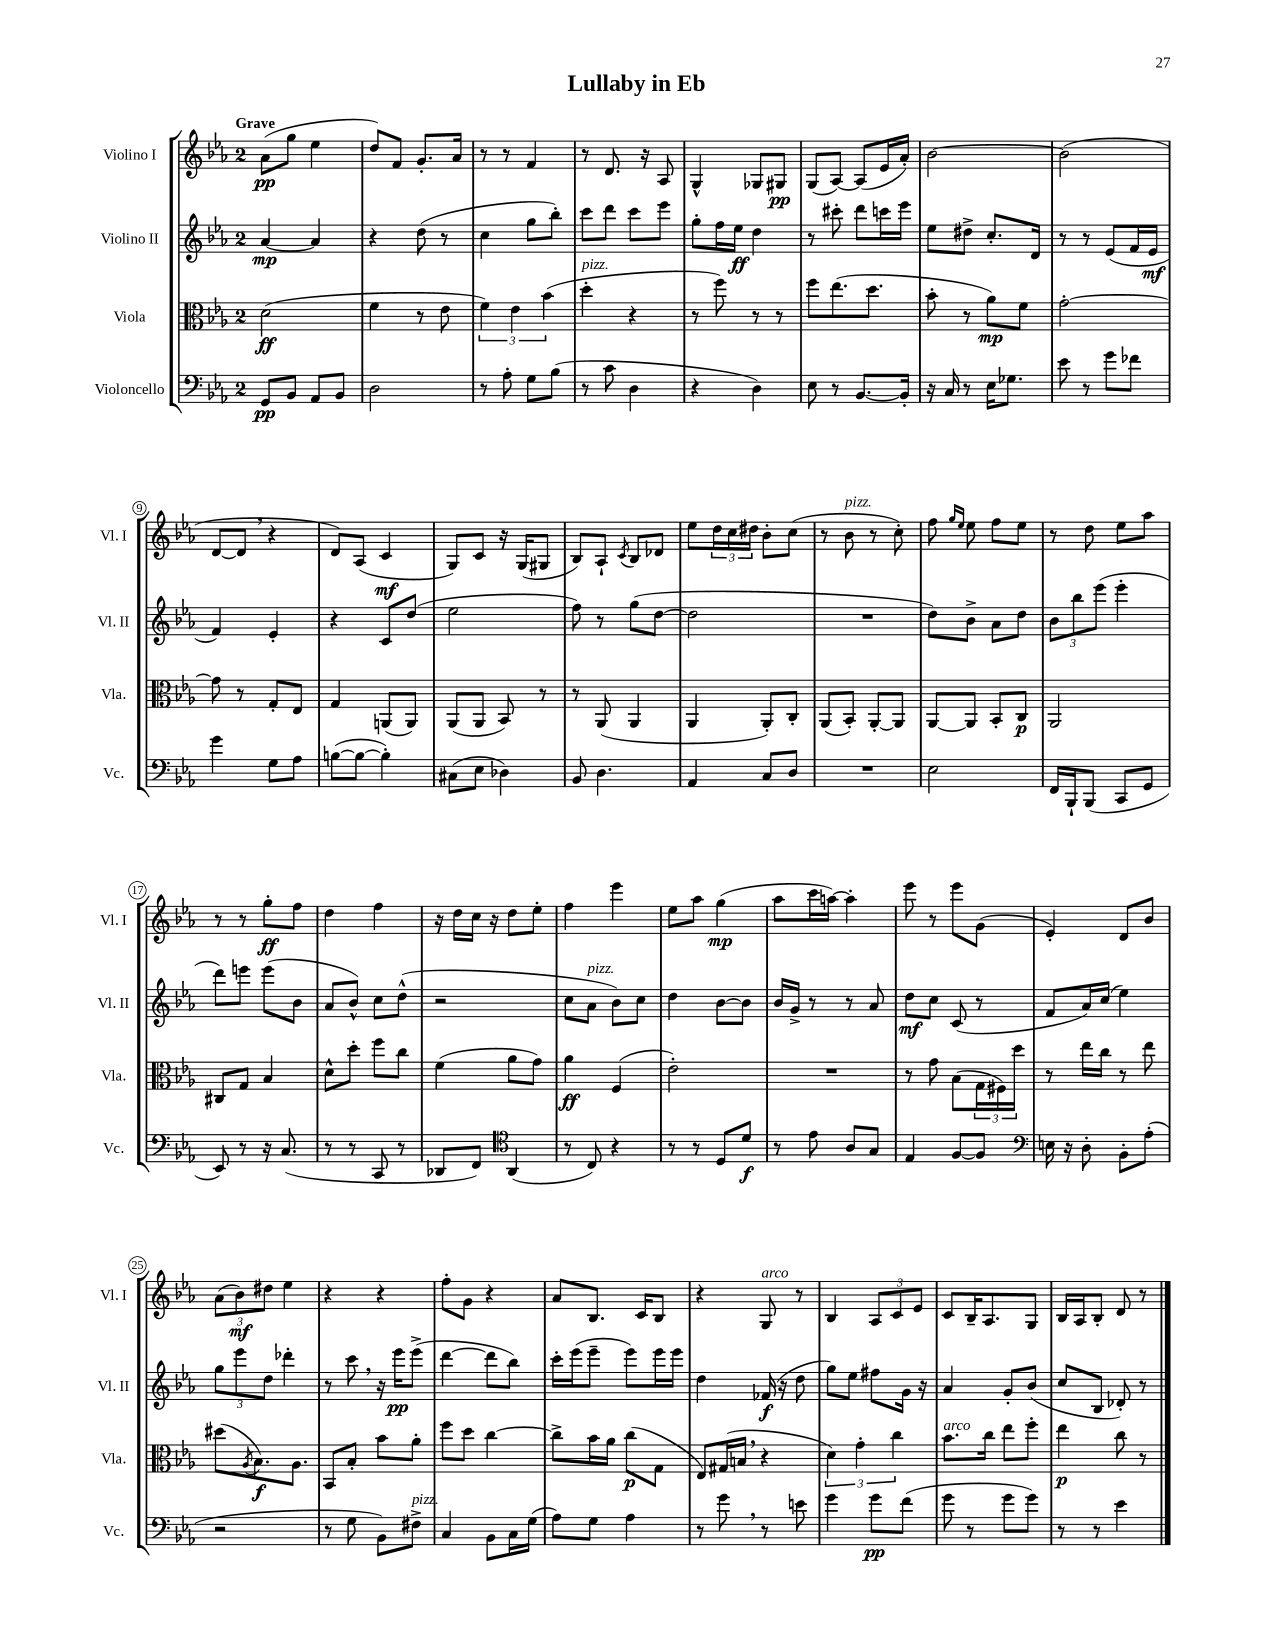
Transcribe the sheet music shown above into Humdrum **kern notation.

**kern	**kern	**kern	**kern
*staff4	*staff3	*staff2	*staff1
*clefF4	*clefC3	*clefG2	*clefG2
*k[b-e-a-]	*k[b-e-a-]	*k[b-e-a-]	*k[b-e-a-]
*M2/4	*M2/4	*M2/4	*M2/4
8GG/L	(2d\	[4a-/	(8a-\L
8BB-/J	.	.	8gg\J
8AA-/L	.	4a-/]	4ee-\
8BB-/J	.	.	.
=	=	=	=
2D\	4f\	4r	8dd/L)
.	.	.	8f/J
.	8r	(8dd\	8.g'/L
.	8e-\	8r	.
.	.	.	16a-/Jk
=	=	=	=
8r	6f\)	4cc\	8r
8A-'\	.	.	8r
.	6e-\	.	.
8G\L	.	8gg\L	4f/
.	(6b-\	.	.
(8B-\J	.	8bb-'\J)	.
=	=	=	=
8r	4dd'\	8ccc\L	8r
8c\	.	8ddd\J	8.d/
4D\	4r	8ccc\L	.
.	.	.	16r
.	.	8eee-\J	8A-/
=	=	=	=
4r	8r	8gg'\L	4G^^/
.	8ff\)	16ff\L	.
.	.	16ee-\JJ	.
4D\)	8r	4dd\	8G-/L
.	8r	.	8G#/J
=	=	=	=
8E-\	8ff\L	8r	(8G/L
8r	(8.ee-\	8ccc#'\	[8A-/J)
[8.BB-/L	.	8ddd\L	(8A-/]L
.	8.dd\J	.	.
.	.	16ccc\L	16e-/L
16BB-'/]Jk	.	16eee-\JJ	16a-'/JJ)
=	=	=	=
16r	8b-'\	8ee-\L	[2b-\
16C/	.	.	.
8r	8r	8dd#^\J	.
16E-\LK	8a-\L)	8.cc'/L	.
8.G-\J	.	.	.
.	8f\J	.	.
.	.	16d/Jk	.
=	=	=	=
8e-\	[2g'\	8r	(2b-\]
8r	.	8r	.
8g\L	.	(8e-/L	.
8f-\J	.	16f/L	.
.	.	16e-/JJ	.
=	=	=	=
4g\	8g\]	4f/)	[8d/L
.	8r	.	8d/]J
8G\L	8G'/L	4e-'/	4r
8A-\J	8E-/J	.	.
=	=	=	=
([8B\L	4G/	4r	8d/L)
8B\_J	.	.	(8A-/J
4B'\])	(8AA/L	8c/L	4c/
.	8AA/J)	(8dd/J	.
=	=	=	=
(8C#\L	(8AA-/L	2ee-\	8G/L)
8E-\J	8AA-/J	.	8c/J
4D-\)	8BB-/)	.	16r
.	.	.	(16G/LK
.	8r	.	8G#/J
=	=	=	=
8BB-/	8r	8ff\)	8B-/L)
4.D\	(8AA-/	8r	8A-`/J
.	.	.	8qc/
.	4AA-/	(8gg\L	8B-/L
.	.	[8dd\J	8d-/J
=	=	=	=
4AA-/	4AA-/	2dd\]	8ee-\L
.	.	.	24dd\L
.	.	.	24cc\
.	.	.	24dd#\JJ
8C/L	8AA-'/L)	.	8b-'\L
8D/J	8C'/J	.	(8cc\J
=	=	=	=
2r	(8AA-/L	2r	8r
.	8BB-'/J)	.	8b-\
.	[8AA-'/L	.	8r
.	8AA-/]J	.	8cc'\)
=	=	=	=
2E-\	[8AA-/L	8dd\L)	8ff\
.	.	.	16qqgg/LL
.	.	.	16qqee-/JJ
.	8AA-/]J	8b-^\J	8ee-\
.	8BB-'/L	8a-\L	8ff\L
.	8C/J	8dd\J	8ee-\J
=	=	=	=
16FF/LL	2AA-/	12b-\L	8r
16BBB-`/J	.	.	.
.	.	12bb-\	.
(8BBB-/J	.	.	8dd\
.	.	(12eee-\J	.
8CC/L	.	4eee-'\	8ee-\L
8GG/J	.	.	8aa-\J
=	=	=	=
8EE-/)	8C#/L	8ddd\L)	8r
8r	8G/J	8eee\J	8r
16r	4B-/	(8eee\L	8gg'\L
(8.C/	.	.	.
.	.	8b-\J	8ff\J
=	=	=	=
8r	8d^^\L	8a-/L	4dd\
8r	8dd'\J	8b-^^/J)	.
8CC/	8ff\L	8cc\L	4ff\
8r	8cc\J	(8dd^^\J	.
=	=	=	=
8DD-/L	(4f\	2r	16r
.	.	.	16dd\LL
8FF/J)	.	.	16cc\JJ
.	.	.	16r
*clefC4	*	*	*
(4AA-/	8a-\L	.	8dd\L
.	8g\J)	.	8ee-'\J
=	=	=	=
8r	4a-\	8cc\L	4ff\
8C/)	.	8a-\J	.
4r	(4F/	8b-\L)	4eee-\
.	.	8cc\J	.
=	=	=	=
8r	2e-'\)	4dd\	8ee-\L
8r	.	.	8aa-\J
8D/L	.	[8b-\L	(4gg\
8d/J	.	8b-\]J	.
=	=	=	=
8r	2r	16b-/LL	8aa-\L
.	.	16g^/JJ	.
8e-\	.	8r	16ccc\L
.	.	.	[16aa\JJ)
8A-/L	.	8r	4aa'\]
8G/J	.	8a-/	.
=	=	=	=
4E-/	8r	8dd\L	8eee-\
.	8g\	8cc\J	8r
[8F/L	(8B-\L	(8c/	8eee-\L
8F/]J	24G\L	8r	(8g\J
.	24F#\)	.	.
.	24dd\JJ	.	.
=	=	=	=
*clefF4	*	*	*
16E\	8r	8f/L	4e-'/)
16r	.	.	.
8D'\	16ee-\LL	16a-/L)	.
.	16cc\JJ	(16cc/JJ	.
8BB-'\L	8r	4ee-\)	8d/L
(8A-'\J	8ee-\	.	8b-/J
=	=	=	=
2r	(8dd#\L	12gg\L	(12a-\L
.	.	12eee-\	12b-\)
.	8qA-/	.	.
.	8.B-\)	.	.
.	.	12dd\J	12dd#\J
.	.	4ddd-'\	4ee-\
.	8.A-\J	.	.
=	=	=	=
8r	8BB-/L	8r	4r
8G\	8B-'/J	8ccc\	.
8BB-\L)	8b-\L	16r	4r
.	.	16eee-\LK	.
8F#^\J	8a-'\J	(8eee-^\J	.
=	=	=	=
4C/	8ff\L	[4ddd\	8ff'\L
.	8dd\J	.	8g\J
8BB-\L	[4cc\	8ddd\]L	4r
16C\L	.	8bb-\J)	.
(16G\JJ	.	.	.
=	=	=	=
8A-\L)	8cc^\]L	16ccc'\LL	8a-/L
.	.	(16eee-\J	.
8G\J	16b-\L	8eee-~\J	8.B-/J
.	16a-\JJ	.	.
4A-\	(8cc\L	8eee-\L)	.
.	.	.	16c/LK
.	8G\J	16eee-\L	8B-/J
.	.	16eee-\JJ	.
=	=	=	=
8r	8E-/L)	4dd\	4r
8g\	(16G#/L	.	.
.	16B/JJ	.	.
8r	4r	(16f-/	8G/
.	.	16r	.
8e\	.	8dd\	8r
=	=	=	=
4g\	6d\)	8gg\L)	4B-/
.	.	8ee-\J	.
.	6g'\	.	.
8g\L	.	8ff#\L	12A-/L
.	6cc\	.	12c/
(8f\J	.	16g\Jk	.
.	.	.	12e-/J
.	.	16r	.
=	=	=	=
8g\	8.b-\L	4a-/	8c/L
8r	.	.	16B-~/K
.	16cc\Jk	.	8.A-/
8g\L	8ee-\L	8g'/L	.
8g\J)	8ff'\J	(8b-/J	8G/J
=	=	=	=
8r	4ee-\	8cc/L	16B-/LL
.	.	.	16A-/J
8r	.	8B-/J	8B-'/J
4e-\	8cc\	8d-'/)	8d/
.	8r	8r	8r
==	==	==	==
*-	*-	*-	*-
